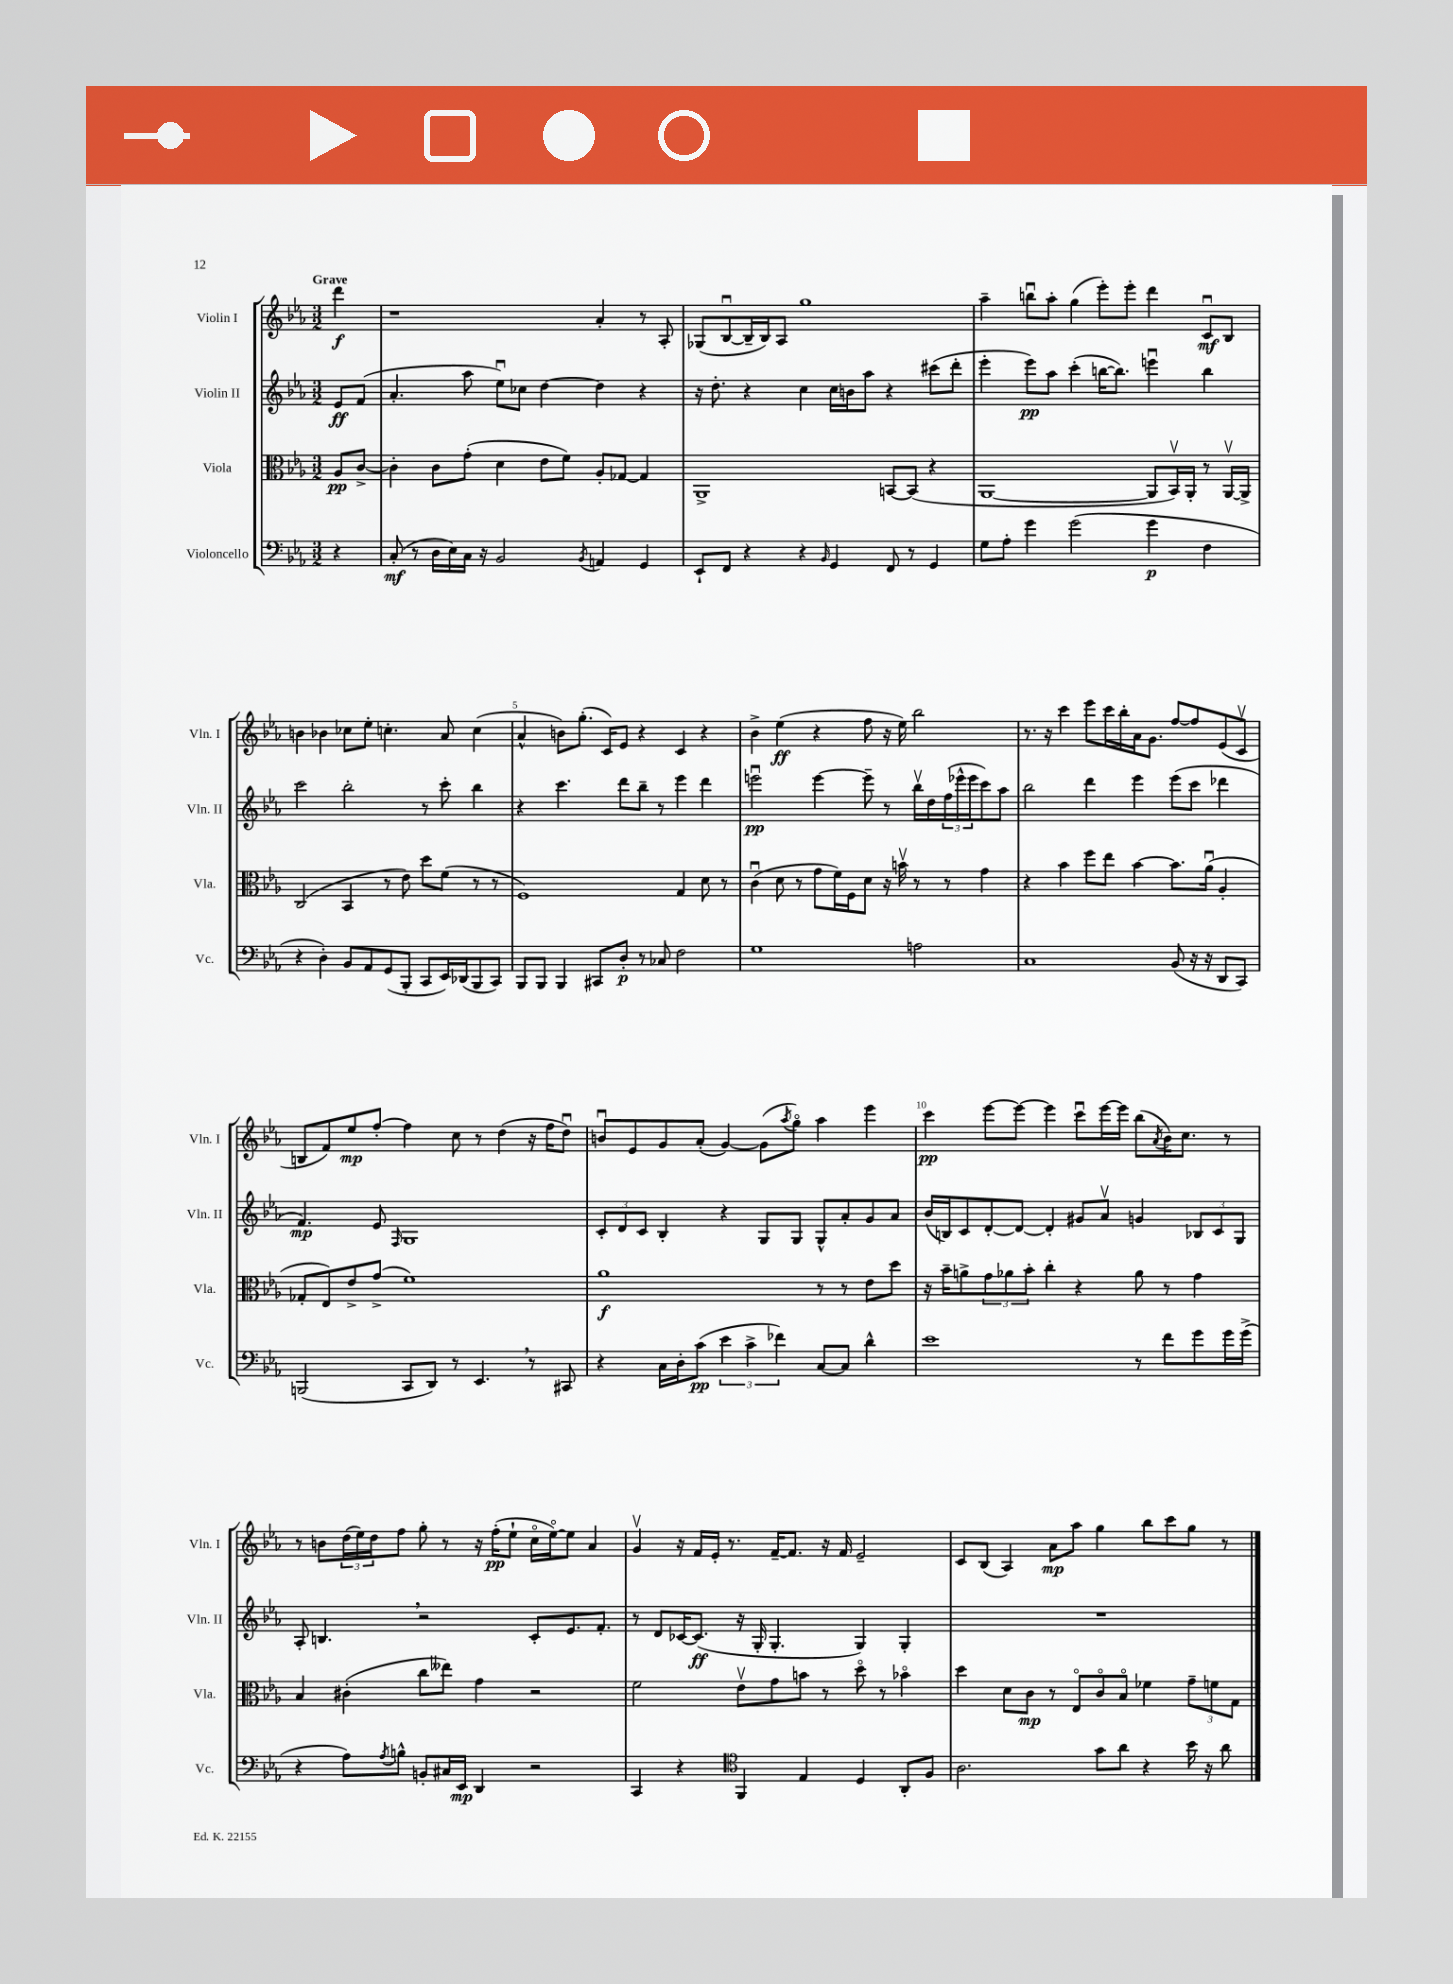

**kern	**kern	**kern	**kern
*staff4	*staff3	*staff2	*staff1
*clefF4	*clefC3	*clefG2	*clefG2
*k[b-e-a-]	*k[b-e-a-]	*k[b-e-a-]	*k[b-e-a-]
*M3/2	*M3/2	*M3/2	*M3/2
4r	8A-/L	8e-/L	4ddd\
.	[8c^/J	(8f/J	.
=	=	=	=
(8C'/	4c'\]	4.a-'/	1r
8r	.	.	.
16D\LL	8c\L	.	.
16E-\)	.	.	.
16C\JJ	(8g'\J	8aa-\	.
16r	.	.	.
2BB-/	4d\	8ee-u\L)	.
.	.	8cc-\J	.
.	8e-\L	[4dd\	.
.	8f\J)	.	.
8qBB-/	.	.	.
4AA/	8A-'/L	4dd\]	4a-'/
.	[8G-/J	.	.
4GG/	4G-/]	4r	8r
.	.	.	8A-'/
=	=	=	=
8EE-`/L	1AA-^	16r	(8G-/L
.	.	8.dd'\	.
8FF/J	.	.	[8B-u/
4r	.	4r	16B-~/]L
.	.	.	16B-/J)
.	.	.	8A-/J
4r	.	4cc\	1gg
16qqBB-/	.	.	.
4GG/	.	16cc\LL	.
.	.	16b\J	.
.	.	8aa-\J	.
8FF/	[8BB/L	4r	.
8r	(8BB/]J	.	.
4GG/	4r	(8ccc#\L	.
.	.	8ddd'\J	.
=	=	=	=
8G\L	[1AA-	4eee-'\	4aa-~\
8A-'\J	.	.	.
4g\	.	8eee-\L)	8bbu\L
.	.	8aa-\J	8aa-'\J
(2g\	.	(4ccc'\	(4gg\
.	.	[16bb\LK	8eee-'\L)
.	.	8.bb\]J)	.
.	.	.	8eee-'\J
4g\	8AA-/]L	4eeeu\	4ddd\
.	16BB-v/L)	.	.
.	16AA-'/JJ	.	.
4F\	8r	4bb\	8cu/L
.	[16AA-v/LL	.	8B-/J
.	16AA-^/]JJ	.	.
=	=	=	=
4r	(2C/	2ccc\	4b\
4D'\)	.	.	4b-\
8BB-/L	4BB-/	2bb-'\	8cc-\L
8AA-/	.	.	8ee-'\J
(8GG/	8r	.	4.cc'\
8BBB-'/J	8e-\)	.	.
8CC/L	8dd\L	8r	.
16EE-/L)	(8f\J	8ccc'\	8a-/
(16DD-/J	.	.	.
8BBB-/	8r	4bb-\	(4cc\
8CC/J)	8r	.	.
=	=	=	=
8BBB-/L	1F)	4r	4a-^^/
8BBB-/J	.	.	.
4BBB-/	.	4.ccc\	8b\L)
.	.	.	(8.gg'\J
8CC#/L	.	.	.
.	.	.	16c/LK)
8D'/J	.	8ddd\L	8e-/J
8r	.	8bb-~\J	4r
8C-/	.	8r	.
2F\	4G/	4eee-\	4c/
.	8d\	4ddd\	4r
.	8r	.	.
=	=	=	=
1G	(4cu\	2eeeu\	4b-^\
.	8d\	.	(4ee-\
.	8r	.	.
.	8g\L	[4eee\	4r
.	16f\L)	.	.
.	16F\J	.	.
.	8d\J	8eee~\]	8ff\
.	16r	8r	16r
.	16bv\	.	16ee-\)
2A\	8r	16bb-v\LL	2bb-\
.	.	16dd\	.
.	8r	(24ff\	.
.	.	24eee-^^\	.
.	.	24eee-\J	.
.	4g\	8ccc\)	.
.	.	8aa-\J	.
=	=	=	=
1C	4r	2bb-\	8.r
.	.	.	16r
.	4b-\	.	4ccc\
.	8ff\L	4ddd\	8eee-\L
.	8ee-\J	.	16ccc\L
.	.	.	16bb-'\
.	[4b-\	4eee-\	16a-\J
.	.	.	8.g\J
(8BB-/	8.b-\]L	(8eee-\L	[8ff/L
16r	.	8ccc\J	8ff/]
16r	(16a-u\Jk	.	.
8DD/L	4A-'/	4ddd-\	(8e-/
8CC/J)	.	.	8cv/J
=	=	=	=
(2BBB/	8G-'/L	4.f/)	8B/L
.	8E-/)	.	8f/)
.	8e-^/	.	8ee-/
.	(8g^/J	8e-/	[8ff'/J
.	.	16qqF/	.
8CC/L	1f)	1G	4ff\]
8DD/J)	.	.	.
8r	.	.	8cc\
4.EE-/	.	.	8r
.	.	.	(4dd\
8r	.	.	16r
.	.	.	16ff\LK
8CC#/	.	.	8ddu\J)
=	=	=	=
4r	1a-	12c'/L	8bu/L
.	.	12d/	.
.	.	.	8e-/
.	.	12c/J	.
16C\LL	.	4B-'/	8g/
16D'\J	.	.	.
(8c\J	.	.	(8a-'/J
6e-\	.	4r	[4g/)
6c^\	.	.	.
.	.	8G/L	(8g\]L
6f-\)	.	.	.
.	.	.	8qaa-/
.	.	8G/J	8ggo\J)
[8C/L	8r	8G^^/L	4aa-\
8C/]J	8r	8a-'/	.
4d^^\	8e-\L	8g/	4eee-\
.	8dd\J	8a-/J	.
=	=	=	=
1e-	16r	(16b-/LL	4ccc\
.	16b-~\LK	16B/J)	.
.	8a^\	8c/	.
.	12g\	[8d'/	[8eee-\L
.	12a-\	.	.
.	.	8d/_J	8eee-\_J
.	12b-'\J	.	.
.	4cc'\	4d'/]	4eee-\]
.	4r	8g#/L	8cccu\L
.	.	8a-v/J	[16eee-\L
.	.	.	16eee-\]JJ
8r	8a-\	4g/	(8bb-\L
.	.	.	8qa-/
8f\L	8r	.	16b-\K)
.	.	.	8.cc\J
8g\	4g\	12B-/L	.
.	.	12c/	.
16g\L	.	.	8r
.	.	12G/J	.
(16g^\JJ	.	.	.
=	=	=	=
4r	4B-/	8A-'/	8r
.	.	4.B/	8b\L
8A-\L)	(4c#'\	.	(24dd\L
.	.	.	24ee-\)
.	.	.	24dd\J
8qA-/	.	.	.
8B^^\J	.	.	8ff\J
8BB'/L	8cc\L	2r	8gg'\
16C#/L	8ee--\J)	.	8r
16EE-/JJ	.	.	.
4DD/	4g\	.	16r
.	.	.	(16ff'\LK
.	.	.	8ee-`\J
2r	2r	8c'/L	16cco\LL
.	.	.	[16ee-o\J)
.	.	8.e-/	8ee-\]J
.	.	.	4a-/
.	.	8.f'/J	.
=	=	=	=
4CC/	2f\	8r	4gv/
.	.	8d/L	.
4r	.	[16c-/K	16r
.	.	(8.c-/]J	16f/LL
.	.	.	16e-'/JJ
.	.	.	8.r
*clefC4	*	*	*
4FF/	8e-v\L	16r	.
.	.	16G'/	.
.	8g\	4.G'/	[16f~/LK
.	.	.	8.f/]J
4E-/	8b\J	.	.
.	8r	.	16r
.	.	.	16f/
4D/	8ddo\	4G/)	2e-~/
.	8r	.	.
8AA-'/L	4b-o\	4G'/	.
8F/J	.	.	.
=	=	=	=
2.A-\	4dd\	1.r	8c/L
.	.	.	(8B-/J
.	8d\L	.	4A-/)
.	8c\J	.	.
.	8r	.	8a-\L
.	8E-o/L	.	8aa-\J
8g\L	8co/	.	4gg\
8a-\J	8B-o/J	.	.
4r	4f-\	.	8bb-\L
.	.	.	8ccc\
16b-\	12g~\L	.	8gg\J
16r	.	.	.
.	12f\	.	.
8a-\	.	.	8r
.	12G\J	.	.
==	==	==	==
*-	*-	*-	*-
